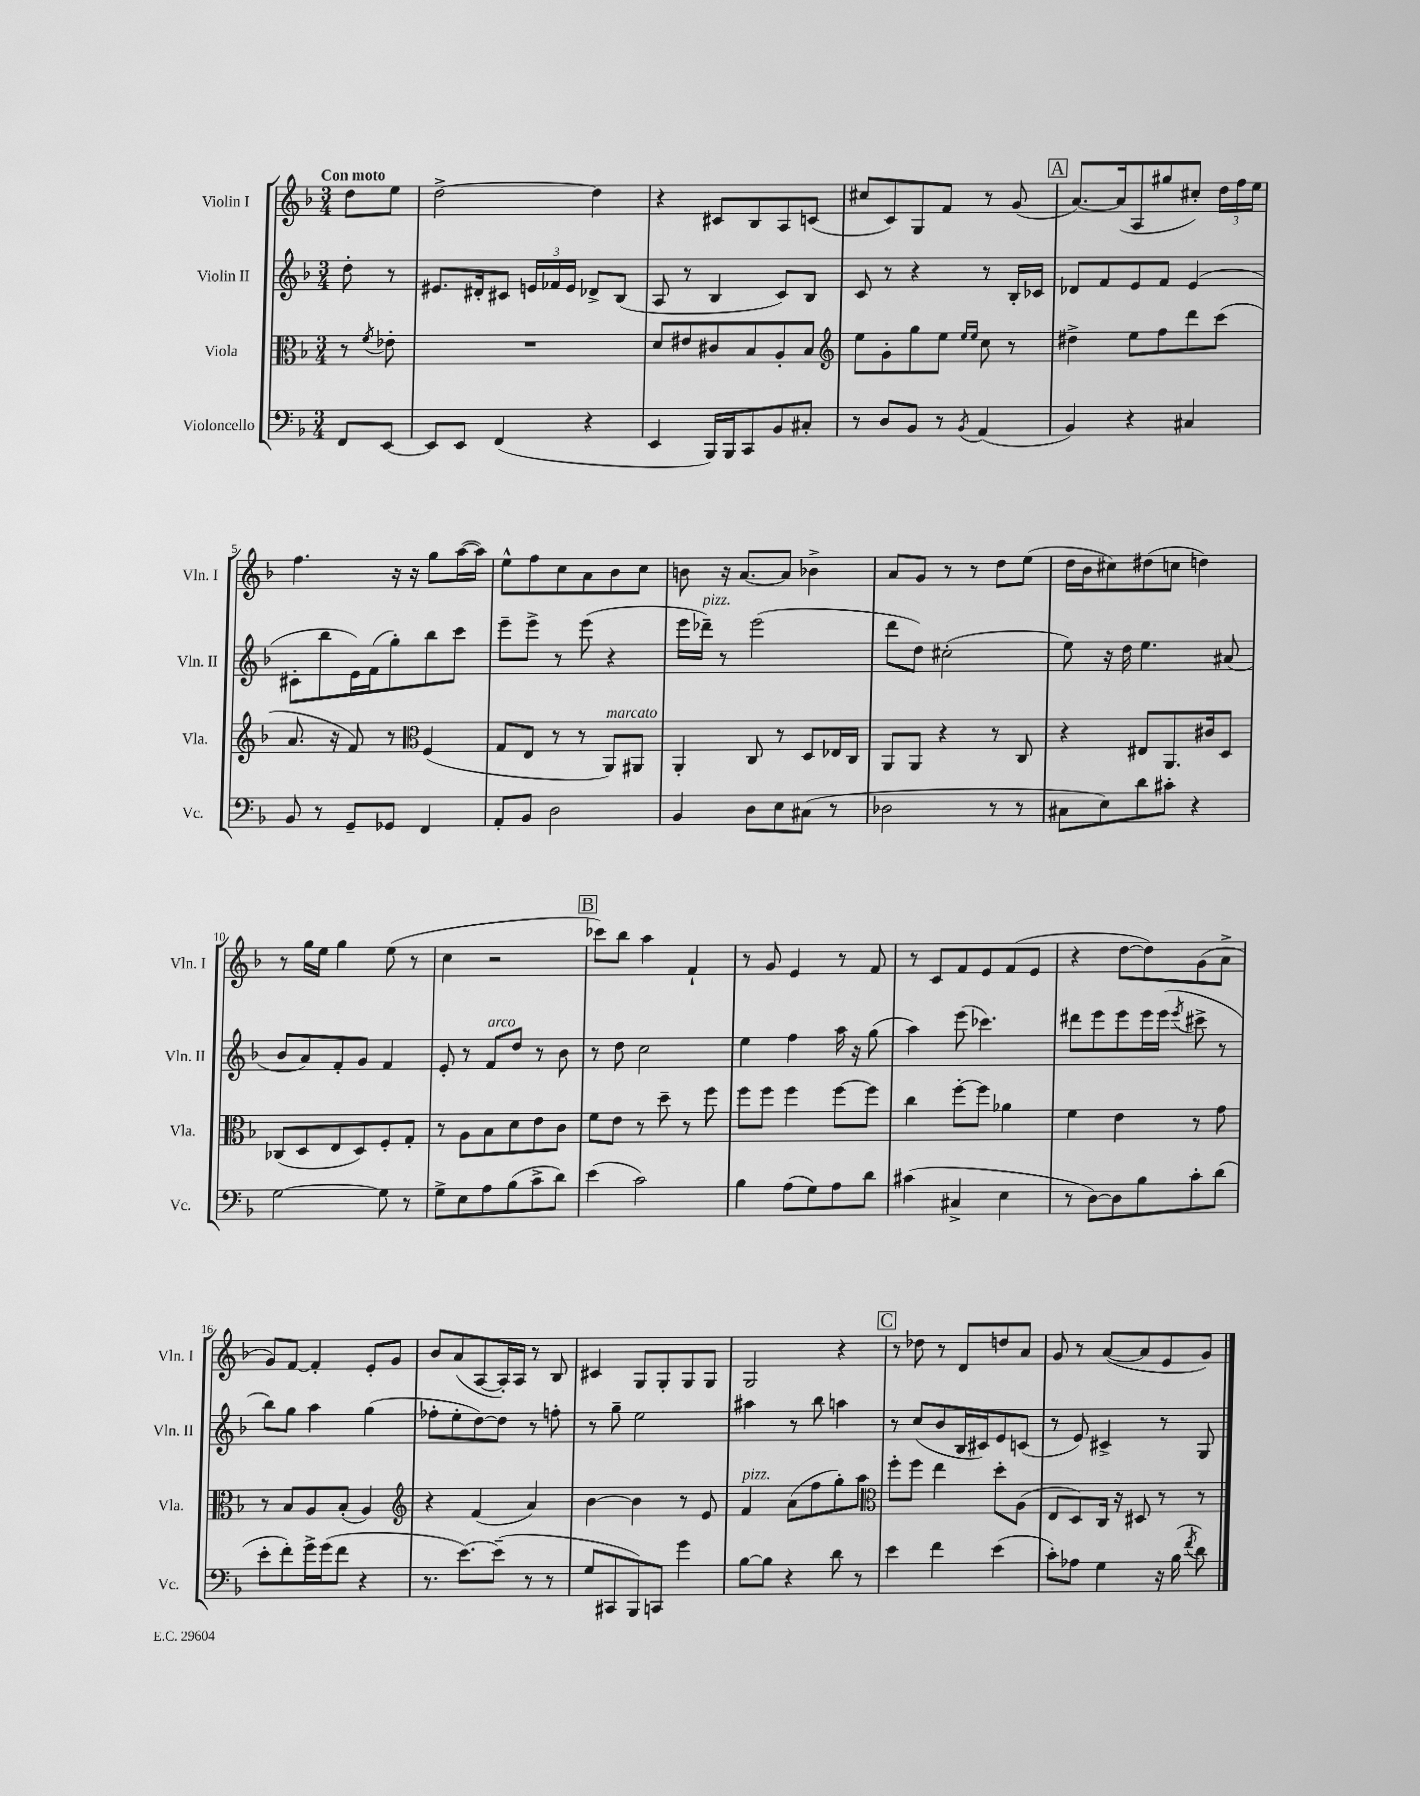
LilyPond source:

<<
\new StaffGroup <<
\new Staff = "s0" \with { instrumentName = "Violin I" shortInstrumentName = "Vln. I" } {
    \clef treble \key f \major \numericTimeSignature \time 3/4 \partial 4 \tempo "Con moto"
    \autoBeamOff d''8[ e''8] |
    d''2~-> d''4 |
    r4 cis'8[ bes8 a8 c'8]( |
    cis''8[ c'8) g8 f'8] r8 g'8( |
    \mark \markup { \box "A" } a'8.[~) a'16( a8 gis''8 cis''8]-.) \tuplet 3/2 { d''16[ f''16 e''16] } |
    f''4. r16 r16 g''8[ a''16~( a''16]) |
    e''8[-^ f''8 c''8 a'8 bes'8 c''8] |
    b'8 r16 a'8.[~ a'8] bes'4-> |
    a'8[ g'8] r8 r8 d''8[ e''8]( |
    d''16[ bes'16 cis''8) dis''8( c''8] d''4) |
    r8 g''16[ e''16] g''4 e''8( r8 |
    c''4 r2 |
    \mark \markup { \box "B" } ces'''8[) bes''8] a''4 f'4-! |
    r8 g'8 e'4 r8 f'8 |
    r8 c'8[ f'8 e'8 f'8( e'8] |
    r4 d''8[~ d''8) g'8( a'8]-> |
    g'8[) f'8]~ f'4-. e'8[-. g'8] |
    bes'8[ a'8( a8~ a16-.) a16] r8 bes8 |
    cis'4 g8[ g8-. g8 g8] |
    g2 r4 |
    \mark \markup { \box "C" } r8 des''8 r8 d'8[ d''8 a'8] |
    g'8 r8 a'8[~( a'8 e'8 g'8]) \bar "|." |
}
\new Staff = "s1" \with { instrumentName = "Violin II" shortInstrumentName = "Vln. II" } {
    \clef treble \key f \major \numericTimeSignature \time 3/4 \partial 4
    \autoBeamOff d''8-. r8 |
    eis'8.[ dis'16-. cis'8] \tuplet 3/2 { e'16[ fes'16 e'16] } des'8[-> bes8]( |
    a8 r8 bes4 c'8[) bes8] |
    c'8 r8 r4 r8 bes16[-. ces'16] |
    \mark \markup { \box "A" } des'8[ f'8 e'8 f'8] e'4( |
    cis'8[-. bes''8 e'16) f'16( g''8-.) bes''8 c'''8] |
    e'''8[-- e'''8]-> r8 e'''8( r4 |
    e'''16[ des'''16]--^\markup { \italic "pizz." }) r8 e'''2( |
    d'''8[ d''8]) cis''2-.( |
    e''8) r16 d''16 e''4. ais'8( |
    bes'8[ a'8) f'8-. g'8] f'4 |
    e'8-. r8 f'8[^\markup { \italic "arco" } d''8] r8 bes'8 |
    \mark \markup { \box "B" } r8 d''8 c''2 |
    e''4 f''4 a''16 r16 g''8( |
    a''4) e'''8( ces'''4.) |
    dis'''8[ e'''8 e'''8 e'''16 e'''16]( \acciaccatura { e'''8 } cis'''8-> r8 |
    bes''8[) g''8] a''4 g''4( |
    fes''8[-. e''8-. d''8~) d''8] r8 f''8-. |
    r8 g''8-- e''2 |
    ais''4 r8 bes''8 a''4 |
    \mark \markup { \box "C" } r8 c''8[( bes'8 bes16 cis'16) e'8 c'8]( |
    r8 e'8) cis'4-> r8 g8 \bar "|." |
}
\new Staff = "s2" \with { instrumentName = "Viola" shortInstrumentName = "Vla." } {
    \clef alto \key f \major \numericTimeSignature \time 3/4 \partial 4
    \autoBeamOff r8 \acciaccatura { f'8 } ees'8-. |
    R2. |
    d'8[ eis'8 cis'8 bes8 a8-. bes8] |
    \clef treble e''8[ g'8-. g''8 e''8] \grace { e''16[ e''16] } c''8 r8 |
    \mark \markup { \box "A" } dis''4-> e''8[ f''8 d'''8 c'''8]( |
    a'8. r16 f'8) r8 \clef alto f4( |
    g8[ e8] r8 r8 a,8[^\markup { \italic "marcato" }) ais,8] |
    a,4-. c8 r8 d8[ ees16 c16] |
    a,8[ a,8] r4 r8 c8 |
    r4 eis8[ a,8. cis'16 d8] |
    ces8[( d8 e8 d8) f8-. g8]-. |
    r8 a8[ bes8 d'8 e'8 c'8] |
    \mark \markup { \box "B" } f'8[ e'8] r8 d''8-- r8 f''8 |
    f''8[ f''8] f''4 f''8[~ f''8] |
    c''4 f''8[~-. f''8] aes'4 |
    f'4 e'4 r8 g'8 |
    r8 bes8[ a8 bes8]-.( a4) |
    \clef treble r4 f'4( a'4) |
    bes'4~ bes'4 r8 e'8 |
    f'4^\markup { \italic "pizz." } a'8[( f''8 g''8-.) a''8] |
    \mark \markup { \box "C" } \clef alto f''8[-. f''8] e''4 d''8[-. a8]( |
    e8[ d8) c16] r16 dis8 r8 r8 \bar "|." |
}
\new Staff = "s3" \with { instrumentName = "Violoncello" shortInstrumentName = "Vc." } {
    \clef bass \key f \major \numericTimeSignature \time 3/4 \partial 4
    \autoBeamOff f,8[ e,8]~ |
    e,8[ e,8] f,4( r4 |
    e,4 bes,,16[) bes,,16 c,8 bes,8 cis8]-. |
    r8 d8[ bes,8] r8 \acciaccatura { bes,8 } a,4( |
    \mark \markup { \box "A" } bes,4) r4 cis4 |
    bes,8 r8 g,8[-- ges,8] f,4 |
    a,8[-. bes,8] d2 |
    bes,4 d8[ e8 cis8]( r8 |
    des2 r8 r8 |
    cis8[ e8) d'8 cis'8]-. r4 |
    g2~ g8 r8 |
    g8[-> e8 a8 bes8( c'8-> d'8]) |
    \mark \markup { \box "B" } e'4( c'2) |
    bes4 a8[( g8) a8 d'8] |
    cis'4( cis4-> e4 |
    r8 d8[~) d8 bes8 c'8-. d'8]( |
    e'8[-. f'8-.) g'16-> g'16( f'8] r4 |
    r8. e'8.[~) e'8]--( r8 r8 |
    g8[ cis,8 bes,,8) c,8] g'4 |
    bes8[~ bes8] r4 d'8 r8 |
    \mark \markup { \box "C" } e'4 f'4 e'4( |
    c'8[-.) aes8] g4 r16 bes16( \acciaccatura { f'8 } d'8) \bar "|." |
}
>>
>>
